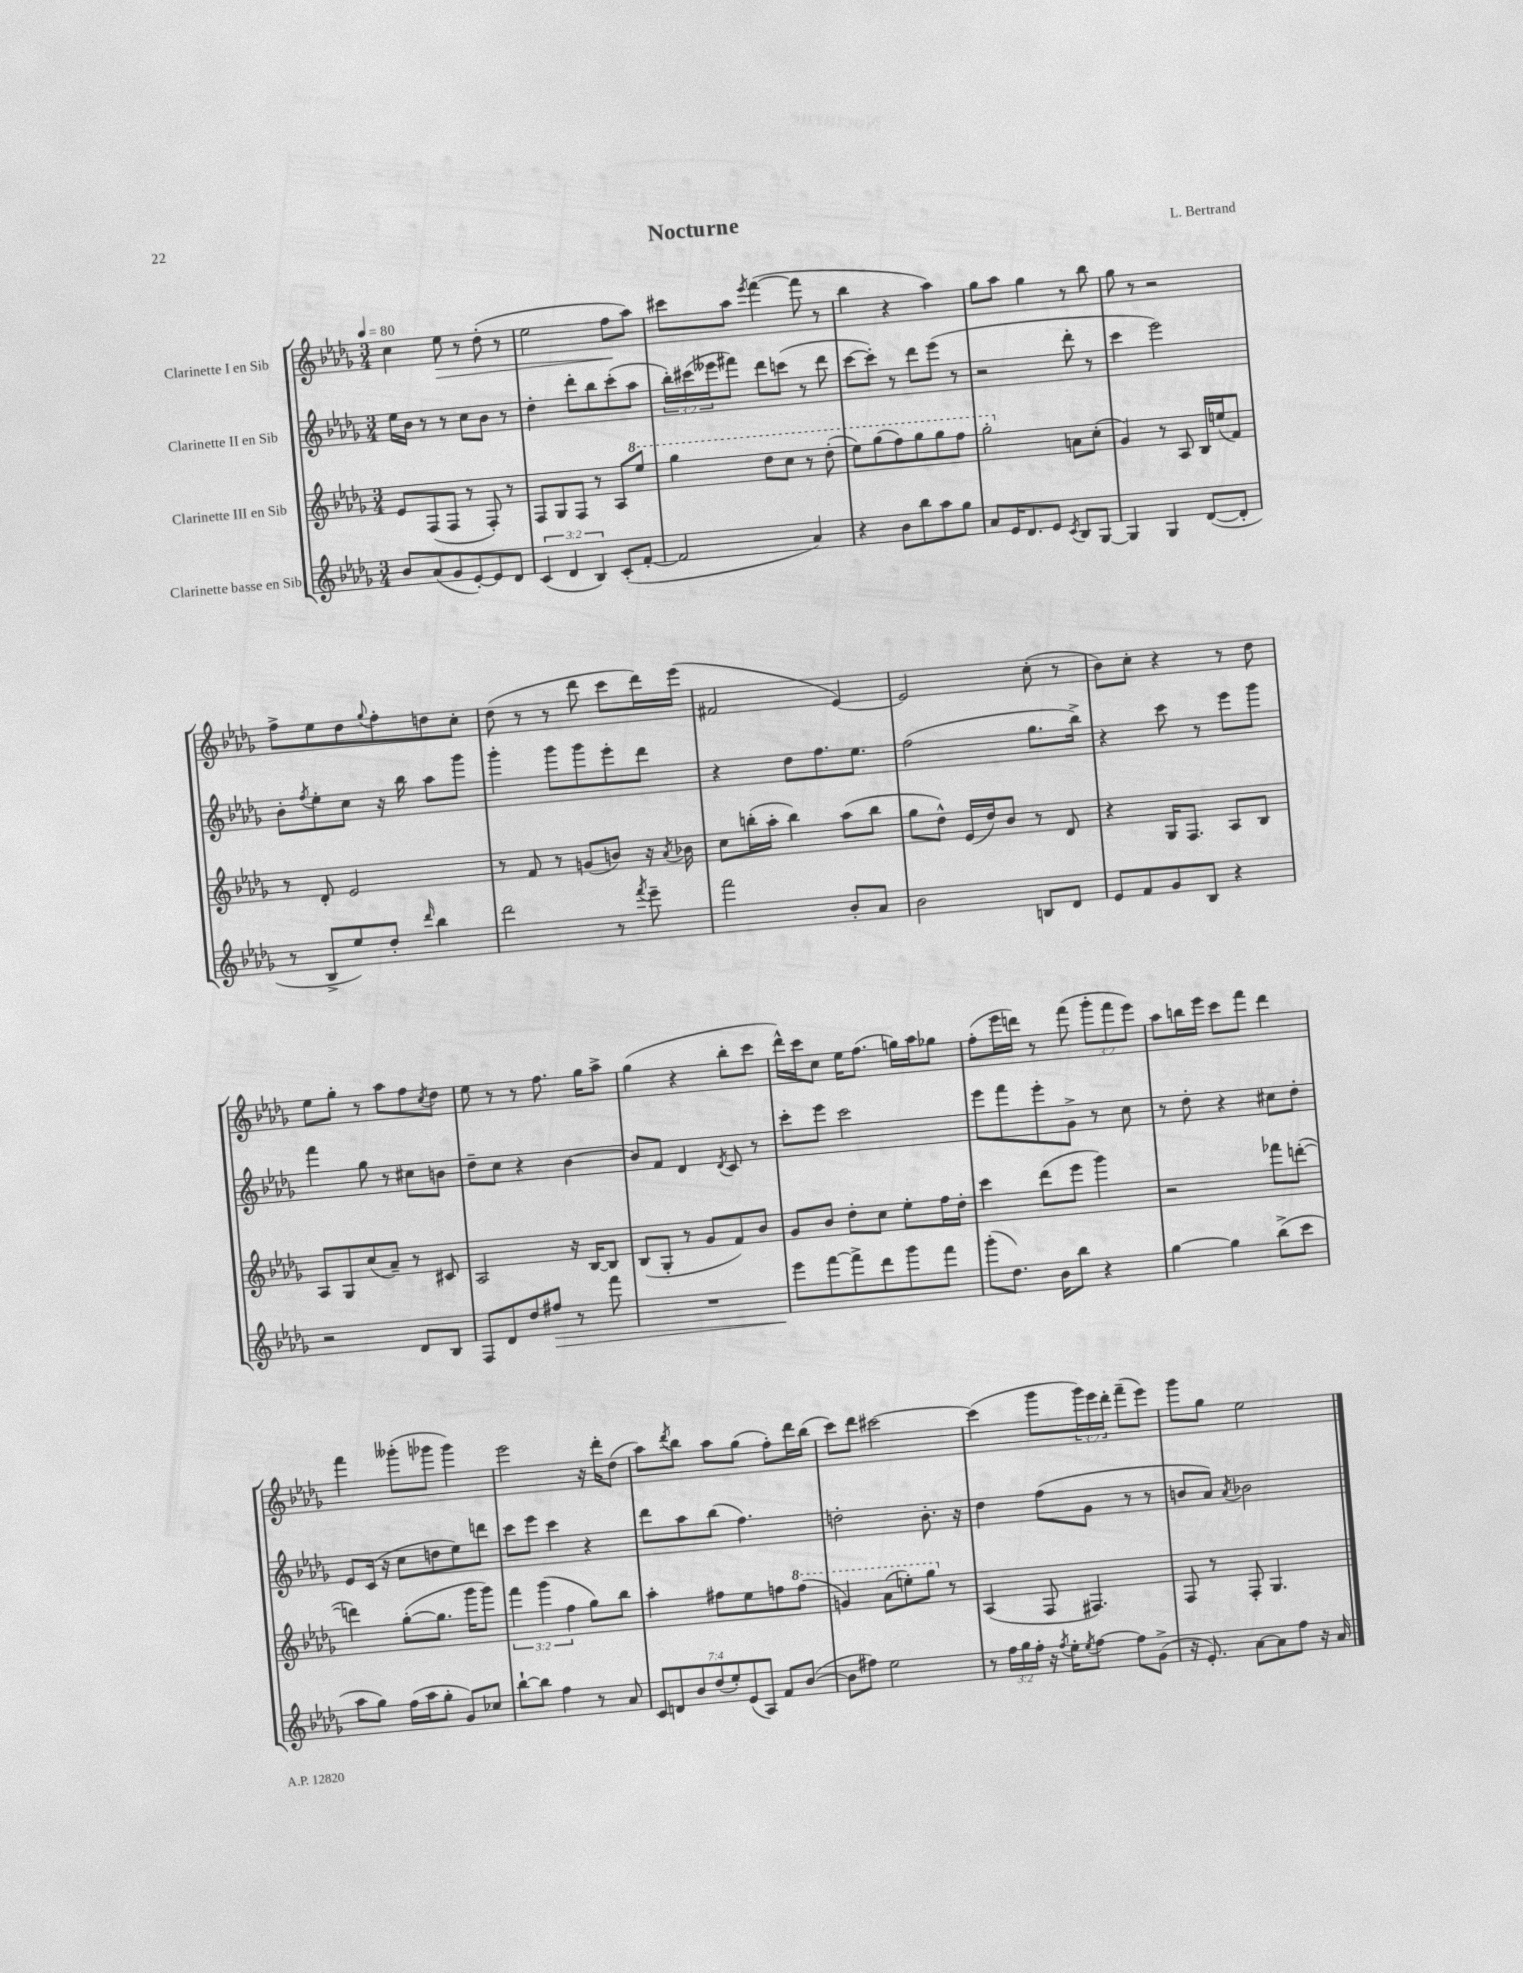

**kern	**dynam	**kern	**kern	**kern	**dynam
*part4	*part4	*part3	*part2	*part1	*part1
*staff4	*staff4	*staff3	*staff2	*staff1	*staff1
*I"Clarinette basse en Sib	*	*I"Clarinette III en Sib	*I"Clarinette II en Sib	*I"Clarinette I en Sib	*
*clefG2	*	*clefG2	*clefG2	*clefG2	*
*k[b-e-a-d-g-]	*	*k[b-e-a-d-g-]	*k[b-e-a-d-g-]	*k[b-e-a-d-g-]	*
*M3/4	*	*M3/4	*M3/4	*M3/4	*
*MM80	*	*MM80	*MM80	*MM80	*
=1	=1	=1	=1	=1	=1
8b-/L	.	8e-/L	16ee-\LL	4cc\	.
.	.	.	16b-\JJ	.	.
(8a-/	.	(8F/	8r	.	.
!	!	!	!	!	!LO:HP:b
8g-/	.	8F/J	8r	8ee-\	>
[8e-'/)	.	8r	8cc\L	8r	.
8e-/]	.	8F'/)	8b-\J	(8dd-'\	.
8d-/J	.	8r	8r	8r	.
=2	=2	=2	=2	=2	=2
(6c/	.	8F/L	4dd-'\	2ee-\	.
.	.	8G-/	.	.	.
6d-/	.	.	.	.	.
.	.	8F/J	8ddd-'\L	.	.
6B-/)	.	.	.	.	.
.	.	8r	8bb-\	.	.
(8c'/L	.	8A-/L	(8ccc'\	8ff\L	.
*	*	*8va	*	*	*
[8f'/J	.	8eee-/J	8aa-\J	8aa-\J)	]
=3	=3	=3	=3	=3	=3
2f/]	.	4ggg-\	24bb-'\LL)	8ccc#X\L	.
.	.	.	(24ccc#X\	.	.
.	.	.	24eee--X\J	.	.
.	.	.	8fff#X\J)	8aa-\J	.
.	.	.	.	8qeee-/	.
.	.	8ddd-\L	8ddd-\L	([4fff\	.
.	.	8ccc\J	(8cccn\J	.	.
4a-/)	.	8r	8r	8fff\]	.
.	.	(8ddd-'\	8ddd-\	8r	.
=4	=4	=4	=4	=4	=4
4r	.	8eee-\L)	[8ccc\L	4bb-\	.
.	.	(8ggg-\	8ccc'\J])	.	.
8b-\L	.	8fff\)	8r	4r	.
8bb-\	.	8ggg-\	8ddd-\L	.	.
8aa-\	.	8ggg-\	(8eee-\J	4aa-\)	.
8gg-\J	.	8fff\J	8r	.	.
=5	=5	=5	=5	=5	=5
8a-/L	.	2ggg-'\	2r	8gg-\L	.
16e-/K	.	.	.	8aa-\J	.
8.d-/	.	.	.	.	.
.	.	.	.	4gg-\	.
8e-/J	.	.	.	.	.
8qc/	.	.	.	.	.
*	*	*X8va	*	*	*
8B-/L	.	8an\L	8ddd-'\	8r	.
[8G-/J	.	(8cc'\J	8r	8bb-\	.
=6	=6	=6	=6	=6	=6
4G-/]	.	4g-/)	4ccc\	8gg-\	.
.	.	.	.	8r	.
4G-/	.	8r	2eee-\)	2r	.
.	.	8A-/	.	.	.
([8d-/L	.	16B-/LL	.	.	.
.	.	(16een/J	.	.	.
8d-'/J]	.	8f/J)	.	.	.
!!LO:LB:g=z
=7	=7	=7	=7	=7	=7
8r	.	8r	8b-'\L	8ff^\L	.
.	.	.	8qff/	.	.
8B-^/L	.	8d-'/	8ee-'\	8ee-\	.
8ee-/)	.	2e-/	8cc\J	8dd-\	.
.	.	.	.	8qqgg-/	.
8dd-'/J	.	.	16r	8ff'\	.
.	.	.	16bb-\	.	.
16qqddd-/	.	.	.	.	.
4bb-\	.	.	8aa-\L	8ddn\	.
.	.	.	8ggg-\J	8cc'\J	.
=8	=8	=8	=8	=8	=8
2ddd-\	.	8r	4ggg-'\	(8dd-\	.
.	.	8f/	.	8r	.
.	.	8r	8ggg-\L	8r	.
.	.	(8gn/L	8ggg-\	8ddd-\	.
8r	.	8bn/J)	8eee-'\	8ccc\L	.
8qfff/	.	.	.	.	.
8eee-~\	.	16r	8ddd-\J	16ddd-\L)	.
.	.	8qa-/	.	.	.
.	.	16b-X\	.	(16eee-\JJ	.
=9	=9	=9	=9	=9	=9
2fff\	.	8cc\L	4r	2f#X/	.
.	.	(16bbn'\L	.	.	.
.	.	16aa-'\JJ	.	.	.
.	.	4bb\)	8dd-\L	.	.
.	.	.	8.ff\	.	.
8b-'/L	.	(8aa-\L	.	[4e-/)	.
.	.	.	8.ee-\J	.	.
8a-/J	.	8bb\J	.	.	.
=10	=10	=10	=10	=10	=10
2b-\	.	8gg-\L	(2ff\	2e-/]	.
.	.	8dd-^^\J)	.	.	.
.	.	(16e-/LL	.	.	.
.	.	16dd-/J)	.	.	.
.	.	8b-/J	.	.	.
8Bn/L	.	8r	8.gg-\L	(8cc'\	.
8d-/J	.	8d-/	.	8r	.
.	.	.	16bb-^\Jk)	.	.
=11	=11	=11	=11	=11	=11
8e-/L	.	4r	4r	8b-\L)	.
8f/	.	.	.	8cc'\J	.
8g-/	.	16G-/KL	8ccc\	4r	.
.	.	8.F/J	.	.	.
8B-/J	.	.	8r	.	.
4r	.	8A-/L	8eee-\L	8r	.
.	.	8B-/J	8ggg-\J	8dd-\	.
!!LO:LB:g=z
=12	=12	=12	=12	=12	=12
2r	.	8A-/L	4fff\	8ee-\L	.
.	.	8G-/	.	8gg-'\J	.
.	.	(8cc/	8gg-\	8r	.
.	.	8a-~/J)	8r	8aa-\L	.
8d-/L	.	8r	8cc#X\L	8ff\	.
.	.	.	.	8qcc/	.
8B-/J	.	8c#X/	8bn\J	8dd-\J	.
=13	=13	=13	=13	=13	=13
8F/L	.	2A-/	8dd-~\L	8ee-\	.
8d-/	.	.	8cc\J	8r	.
8dd-/	.	.	4r	8r	.
!	!LO:HP:b	!	!	!	!
8ff#X/J	>	.	.	8.ff\	.
8r	.	16r	[4b-\	.	.
.	.	[16B-/KL	.	16gg-\KL	.
8fff\	.	8B-/J]	.	8aa-^\J	.
=14	=14	=14	=14	=14	=14
2.r	.	(8B-/L	8b-/L]	(4gg-\	.
.	.	8G-'/J	8f/J	.	.
.	.	8r	4d-/	4r	.
.	.	8g-/L	.	.	.
.	.	.	8qd-/	.	.
.	.	8f/)	8c/	8bb-'\L	.
.	.	8b-/J	8r	8ccc\J	.
=15	=15	=15	=15	=15	=15
8eee-\L	.	8g-/L	8ccc'\L	16ddd-^^\LL)	.
.	.	.	.	16ccc\J	.
[8fff\	]	8b-/J	8eee-\J	8cc\J	.
8fff^\]	.	8dd-'\L	2ccc\	16ee-\KL	.
.	.	.	.	(8.ff\J	.
8ddd-\	.	8cc\J	.	.	.
8ggg-\	.	8ee-'\L	.	16ggn\LL)	.
.	.	.	.	16aa-\J	.
8fff\J	.	16ff\L	.	8gg-X\J	.
.	.	16dd-'\JJ	.	.	.
=16	=16	=16	=16	=16	=16
(8ggg-'\L	.	4ccc\	8eee-\L	(8ff'\L	.
8.dd-\J)	.	.	8fff\	16eee-\L	.
.	.	.	.	16dddn\JJ)	.
.	.	(8ddd-\L	8eee-'\	8r	.
16b-\KL	.	.	.	.	.
8bb-\J	.	8eee-\J	8g-^\J	(8fff\	.
4r	.	4ggg-\)	8r	12ggg-'\L	.
.	.	.	.	12fff\	.
.	.	.	8cc\	.	.
.	.	.	.	12eee-\J)	.
=17	=17	=17	=17	=17	=17
[4gg-\	.	2r	8r	8aa-\L	.
.	.	.	8dd-'\	16bbn\L	.
.	.	.	.	16eee-\JJ	.
4gg-\]	.	.	4r	8ccc\L	.
.	.	.	.	8fff\J	.
(8bb-^\L	.	8fff-X\L	8cc#X\L	4ddd-\	.
8ccc\J	.	([8dddn'\J	8dd-'\J	.	.
!!LO:LB:g=z
=18	=18	=18	=18	=18	=18
8aa-\L	.	4dddn\])	8e-/L	4fff\	.
8gg-\J)	.	.	(16c/Jk	.	.
.	.	.	16r	.	.
(16ff\LL	.	([8gg-'\L	8cc\L	(8ggg--X'\L	.
16aa-\J	.	.	.	.	.
8gg-'\J	.	8.gg-\J]	8ddn\	8ggg-X\J	.
8g-/L)	.	.	8ee-\)	4ggg-\)	.
.	.	16ggg-\KL	.	.	.
8cc-X/J	.	8ggg-\J)	8dddn\J	.	.
=19	=19	=19	=19	=19	=19
[8bb-`\L	.	6fff\	8ccc\L	2eee-\	.
8bb-\J]	.	.	8eee-\J	.	.
.	.	(6ggg-\	.	.	.
4ff\	.	.	4ccc\	.	.
.	.	6ff\	.	.	.
8r	.	8gg-\L)	4r	16r	.
.	.	.	.	16ddd-'\KL	.
8a-/	.	8bb-\J	.	(8dd-\J	.
=20	=20	=20	=20	=20	=20
14c/L	.	4aa-'\	8ddd-\L	8aa-\L)	.
14dn/	.	.	.	.	.
.	.	.	.	8qddd-/	.
.	.	.	8aa-\	8bb-\J	.
14b-/	.	.	.	.	.
(14dd-/	.	.	.	.	.
.	.	8ff#X\L	(8bb-\J	8aa-\L	.
14ee-'/)	.	.	.	.	.
(14e-/	.	.	.	.	.
.	.	8ee-\	4.ff\)	(8gg-\J	.
14A-/J)	.	.	.	.	.
8f/L	.	8ffn\	.	8ff'\L)	.
*	*	*8va	*	*	*
([8b-/J	.	(8fff\J	.	16ddd-\L	.
.	.	.	.	(16bb-\JJ	.
=21	=21	=21	=21	=21	=21
8b-\L]	.	4ggn/)	2ddn'\	8ccc\L)	.
8ff#X\J)	.	.	.	8ddd-\J	.
2ee-\	.	(8aa-\L	.	[2ccc#X\	.
.	.	8eeen'\)	.	.	.
.	.	8ggg-\J	8.b-'\	.	.
*	*	*X8va	*	*	*
.	.	8r	.	.	.
.	.	.	16r	.	.
=22	=22	=22	=22	=22	=22
8r	.	(4A-/	4dd-\	(4ccc#\]	.
24ff\LL	.	.	.	.	.
24gg-\	.	.	.	.	.
24ff'\JJ	.	.	.	.	.
16r	.	8F/	(8ff\L	8ggg-\L	.
8qff/	.	.	.	.	.
16ee-'\KL	.	.	.	.	.
8qee-/	.	.	.	.	.
[8ff\J	.	4.F#X/)	8g-\J	24ggg-\L)	.
.	.	.	.	24eee-\	.
.	.	.	.	24ddd-'\JJ	.
8ff\L]	.	.	8r	(8fff~\L	.
(8g-^\J	.	.	8r	8eee-\J)	.
=23	=23	=23	=23	=23	=23
16r	.	8F/	8bn/L	8ggg-\L	.
8.e-'/)	.	.	.	.	.
.	.	8r	8a-/J)	8gg-\J	.
.	.	.	8qa-/	.	.
[8a-\L	.	8F'/	2b-X\	2ee-\	.
8a-\]	.	4.G-/	.	.	.
8ff\J	.	.	.	.	.
16r	.	.	.	.	.
16a-/	.	.	.	.	.
==	==	==	==	==	==
*-	*-	*-	*-	*-	*-
